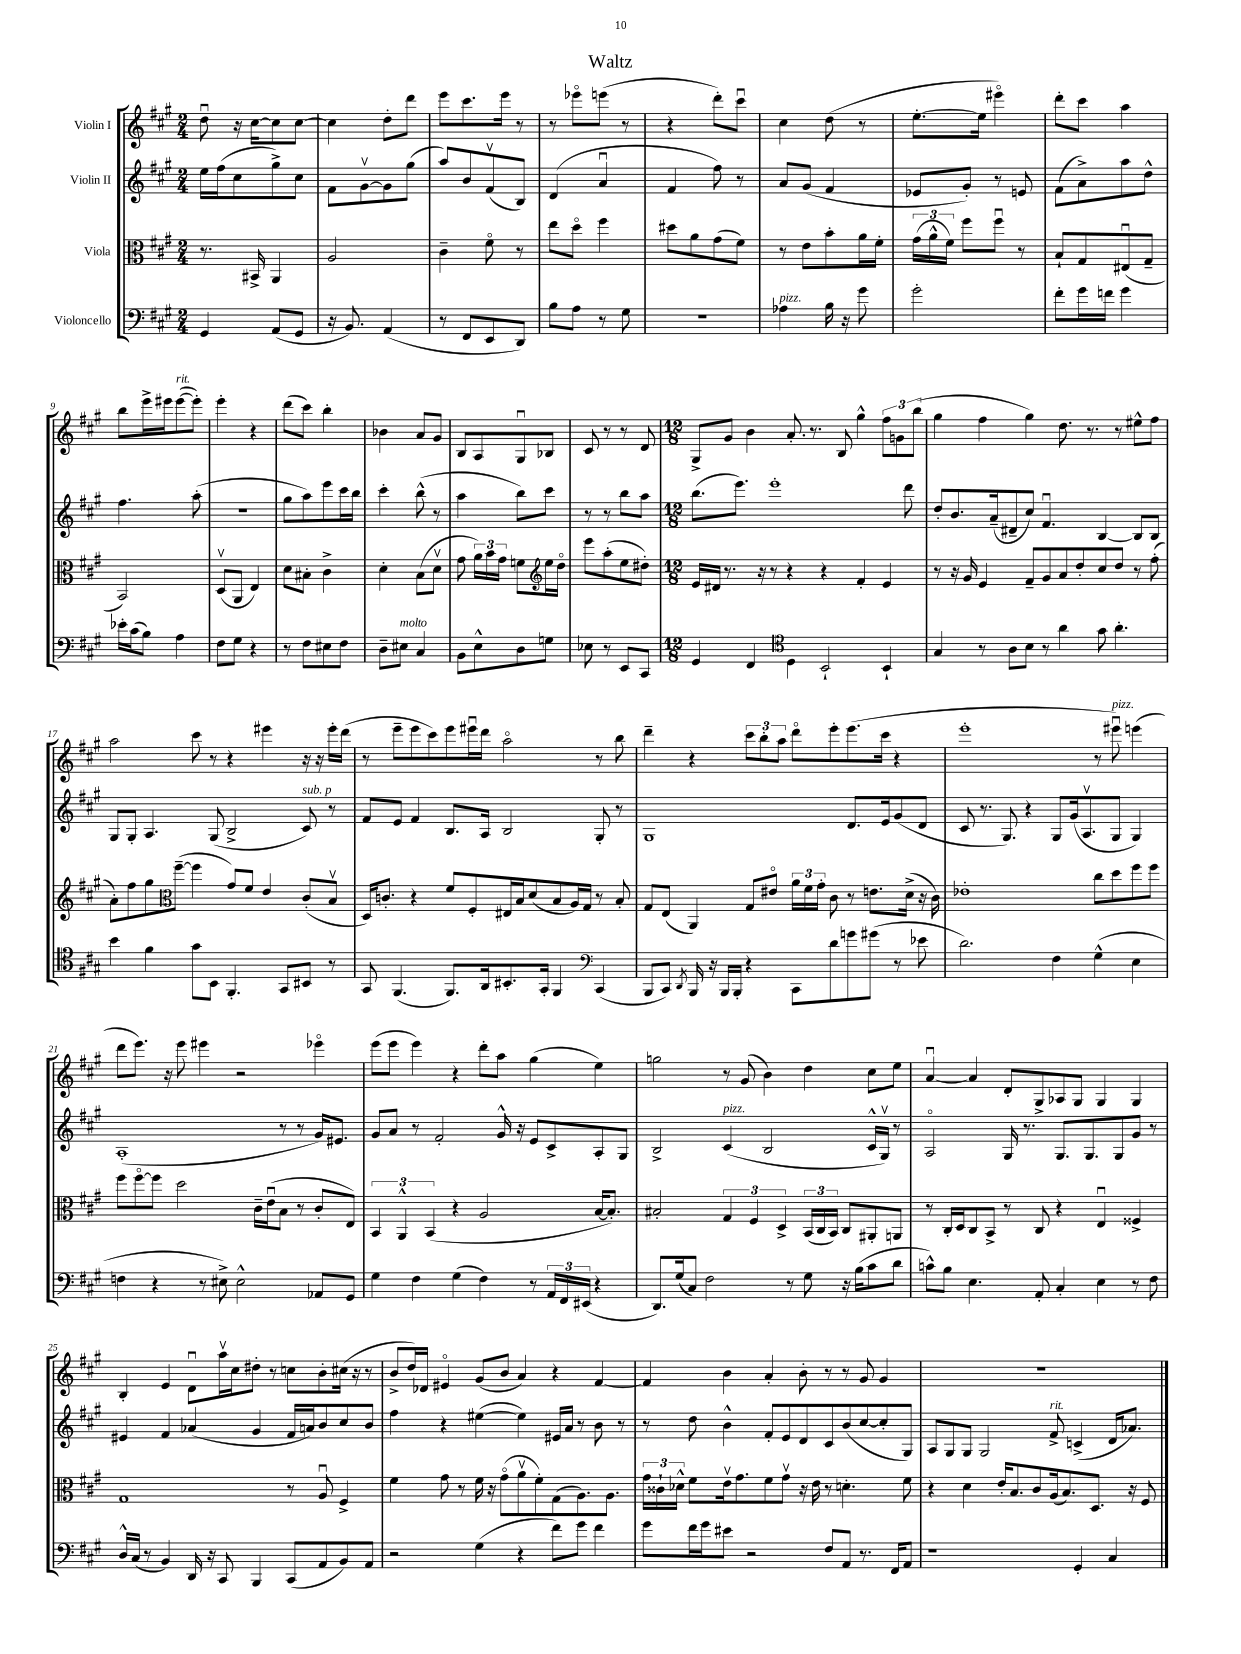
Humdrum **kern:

**kern	**kern	**kern	**kern
*staff4	*staff3	*staff2	*staff1
*clefF4	*clefC3	*clefG2	*clefG2
*k[f#c#g#]	*k[f#c#g#]	*k[f#c#g#]	*k[f#c#g#]
*M2/4	*M2/4	*M2/4	*M2/4
4GG#/	8.r	16ee\LL	8ddu\
.	.	(16ff#\J	.
.	.	8cc#\	16r
.	16BB#^/	.	[16cc#\LK
(8AA/L	4AA/	8gg#^\)	8cc#\]
8GG#/J	.	8cc#\J	[8cc#\J
=	=	=	=
16r	2A/	8f#\L	4cc#\]
8.BB/)	.	.	.
.	.	[8g#v\	.
(4AA/	.	8g#\]	8dd'\L
.	.	(8gg#\J	8ddd\J
=	=	=	=
8r	4c#~\	8aa/L)	8eee\L
8FF#/L	.	8b/	8.ccc#\
8EE/	8f#o\	(8f#v/	.
.	.	.	16eee\Jk
8DD/J)	8r	8B/J)	8r
=	=	=	=
8B\L	8ee\L	(4d/	8r
8A\J	8ddo\J	.	8eee-o\L
8r	4ff#\	4au/	(8eee\J
8G#\	.	.	8r
=	=	=	=
2r	8dd#\L	4f#/	4r
.	8a\	.	.
.	(8g#\	8ff#\)	8ddd'\L)
.	8f#\J)	8r	8ccc#u\J
=	=	=	=
4A-\	8r	8a/L	4cc#\
.	8e\L	(8g#/J	.
16B\	8b'\	4f#/	(8dd\
16r	.	.	.
8g#\	16a\L	.	8r
.	16f#'\JJ	.	.
=	=	=	=
2g#'\	(24g#\LL	8e-/L	[8.ee'\L
.	24a^^\	.	.
.	24f#\JJ)	.	.
.	8ff#\L	8g#'/J)	.
.	.	.	16ee\]Jk
.	8ff#u\J	8r	4eee#o\)
.	8r	8e/	.
=	=	=	=
8f#'\L	8B`/L	(8f#\L	8ddd'\L
16g#\L	8G#/	8a^\)	8ccc#\J
16f\JJ	.	.	.
4g#\	(8E#u/	8aa\	4aa\
.	8G#~/J	8dd^^\J	.
=	=	=	=
16e-'\LL	2BB/)	4.ff#\	8bb\L
(16c#\J	.	.	.
8B\J)	.	.	16eee^\L
.	.	.	16eee#\J
4A\	.	.	([8eee#\
.	.	(8aa'\	8eee#'\]J)
=	=	=	=
8F#\L	(8Dv/L	2r	4eee'\
8G#\J	8AA/J	.	.
4r	4E/)	.	4r
=	=	=	=
8r	8d\L	8gg#\L	(8ddd\L
8F#\L	8B#'\J	8aa\)	8ccc#\J)
8E#\	4c#^\	8eee\	4bb'\
8F#\J	.	16ccc#\L	.
.	.	16bb\JJ	.
=	=	=	=
8D~\L	4d'\	4ccc#'\	4b-\
8E#\J	.	.	.
4C#/	(8B\L	(8bb^^\	8a/L
.	8dv\J	8r	8g#/J
=	=	=	=
8BB\L	8g#\	4aa\	8B/L
8E^^\	24a\LL)	.	8A/
.	24b\	.	.
.	24g#\JJ	.	.
8D\	8f\L	8bb\L)	8G#u/
8G\J	16ee\L	8ccc#\J	8B-/J
.	16ddo\JJ	.	.
=	=	=	=
*	*clefG2	*	*
8E-\	8eee\L	8r	8c#/
8r	(8aa'\	8r	8r
8EE/L	8ee\	8bb\L	8r
8CC#/J	8dd#'\J)	8aa\J	8d/
=	=	=	=
*M12/8	*M12/8	*M12/8	*M12/8
4GG#/	16e/LL	(8.bb\L	8G#^/L
.	16d#/JJ	.	.
.	8.r	.	8g#/J
.	.	8.eee\J)	.
4FF#/	.	.	4b\
.	16r	.	.
.	8r	1eee'	.
4D\	4r	.	8.a'/
.	.	.	8.r
2BB`/	4r	.	.
.	.	.	8B/
.	4f#'/	.	4gg#^^\
4BB`/	4e/	.	12ff#\L
.	.	.	12g\
.	.	8ddd\	.
.	.	.	(12bb\J
=	=	=	=
*clefC4	*	*	*
4G#/	8r	8dd'/L	4gg#\
.	16r	8.b/	.
.	16g#/	.	.
8r	4e/	.	4ff#\
.	.	(16a~/k	.
8A\L	.	8d#~/	.
8B\J	8f#~/L	8cc#/J)	4gg#\)
8r	8g#/	4.f#u/	.
4a\	8a/	.	8.dd\
.	8dd'/	.	.
.	.	.	8.r
8g#\	8cc#/	[4B/	.
4.a'\	8dd/J	.	8r
.	8r	8B/]L	8ee#^^\L
.	(8ff#'\	8B/J	8ff#\J
=	=	=	=
4b\	8a'\L)	8G#/L	2aa\
.	8ff#\	8G#'/J	.
4f#\	8gg#\	4.A/	.
.	([8ff#~\J	.	.
8g#\L	4ff#\]	.	8ccc#\
8BB\J	.	(8G#/	8r
4.FF#'/	8g#/L)	2B^/	4r
.	8f#/J	.	.
.	4e/	.	4eee#\
8GG#/L	.	.	.
8BB#/J	(8c#'/L	8c#/)	16r
.	.	.	16r
8r	8Bv/J	8r	16eee#'\LL
.	.	.	(16ddd\JJ
=	=	=	=
*	*clefC3	*	*
8GG#/	16D/LK)	8f#/L	8r
.	8.c'/J	.	.
(4.FF#/	.	8e/J	8eee~\L
.	4r	4f#/	8eee\
.	.	.	8ccc#\)
8.FF#/L)	8f#/L	8.B/L	8eee\
.	8F#'/	.	16eee#u\L
16AA/k	.	16A/Jk	16ddd\JJ
8.BB#'/	16E#/L	2B/	2aao\
.	16B/J	.	.
.	(8d/	.	.
16GG#'/Jk	.	.	.
4FF#/	8B/	.	.
.	16A/L)	.	.
.	16G#/JJ	.	.
*clefF4	*	*	*
(4CC#/	8r	8G#'/	8r
.	8B'/	8r	8bb\
=	=	=	=
8BBB/L	8G#/L	1G#	4ddd~\
8CC#/J)	(8E/J	.	.
8qDD/	.	.	.
16BBB/	4AA/)	.	4r
16r	.	.	.
16BBB/LL	.	.	.
16BBB'/JJ	.	.	.
4r	8G#/L	.	12ccc#\L
.	.	.	12bb'\
.	8e#o/J	.	.
.	.	.	12aa\J
8CC#\L	24a\LL	.	8dddo\L
.	24f#\	.	.
.	24g#'\JJ	.	.
8d\	8c#\	.	8eee'\
8g\	8r	8.d/L	(8.eee\
(8g#\J	8.e\L	.	.
.	.	16e/k	16ccc#\Jk
8r	.	(8g#/	4r
.	(16d^\Jk	.	.
8e-\	16r	8d/J	.
.	16c#\)	.	.
=	=	=	=
2.d\)	1e-'	8c#/	1eee'
.	.	8.r	.
.	.	8.G#/)	.
.	.	4r	.
4F#\	.	8G#/L	.
.	.	(16g#/k	.
.	.	8.Av/	.
(4G#^^\	8cc#\L	.	8r
.	8dd\	8G#/J	8eee#u\)
4E\	8ff#\	4G#/)	(4eee\
.	8ff#\J	.	.
=	=	=	=
4F\	8ff#\L	(1A'	8ddd\L
.	[8ff#o\	.	8.eee\J)
4r	8ff#\]J	.	.
.	.	.	16r
.	2dd\	.	8eee\
8r	.	.	4eee#\
8E#^\)	.	.	.
2E#^^\	.	.	2r
.	16c#~\LL	.	.
.	(16eu\J	.	.
.	8B\J	8r	.
.	8r	8r	.
8AA-/L	8c#'/L	16g#/LK)	4eee-o\
.	.	8.e#/J	.
8GG#/J	8E/J)	.	.
=	=	=	=
4G#\	6BB/	8g#/L	(8eee\L
.	.	8a/J	8eee\J
.	6AA^^/	.	.
4F#\	.	8r	4eee\)
.	(6BB/	.	.
.	.	2f#'/	.
(4G#\	4r	.	4r
4F#\)	2A/	.	8ddd'\L
.	.	16g#^^/	8aa\J
.	.	16r	.
8r	.	8e/L	(4gg#\
24AA/LL	.	8c#^/	.
24FF#/	.	.	.
(24EE#/JJ	.	.	.
4r	[16B/LK	8A'/	4ee\)
.	8.B'/]J)	.	.
.	.	8G#/J	.
=	=	=	=
8.DD/L)	2B#'/	2B^/	2gg\
(16G#/k	.	.	.
8C#/J)	.	.	.
2F#\	.	.	.
.	6G#/	(4c#/	8r
.	.	.	(8g#/
.	6F#/	.	.
.	.	2B/	4b\)
.	6D^/	.	.
8r	.	.	.
8G#\	(24BB/LL	.	4dd\
.	24C#/	.	.
.	24BB/JJ)	.	.
16r	8C#/L	.	.
(16B\LK	.	.	.
8c#\	8AA#'/	16c#^^/LL	8cc#\L
.	.	16G#v/JJ)	.
8d\J	8AA/J	8r	8ee\J
=	=	=	=
8c^^\L)	8r	2Ao/	[4au/
8B\J	16C#'/LL	.	.
.	16D/J	.	.
4.E\	8C#/	.	4a/]
.	8BB^/J	.	.
.	8r	16G#/	8d'/L
.	.	8.r	.
8AA'/	8C#/	.	8G#^/
4C#'/	4r	8.G#/L	8A-/
.	.	.	8G#/J
.	.	8.G#/	.
4E\	4Eu/	.	4G#/
.	.	8G#/	.
8r	4F##^/	8g#/J	4G#/
8F#\	.	8r	.
=	=	=	=
16D^^/LL	1G#	4e#/	4B'/
(16C#/JJ	.	.	.
8r	.	.	.
4BB/)	.	4f#/	4e/
16DD/	.	(4a-/	8du\L
16r	.	.	.
8CC#/	.	.	16aav\L
.	.	.	16cc#\J
4BBB/	.	4g#/	8dd#'\J
.	.	.	8r
(8CC#/L	8r	16f#/LL	8cc\L
.	.	16a/J)	.
8AA/	8Au/	8b/	8b'\
8BB/)	4F#^/	8cc#/	(16cc#\Jk
.	.	.	16r
8AA/J	.	8b/J	8r
=	=	=	=
2r	4f#\	4ff#\	8b^/L
.	.	.	16dd/L)
.	.	.	16d-/JJ
.	8g#\	4r	4e#o/
.	8r	.	.
(4G#\	16f#\	([4ee#\	(8g#/L
.	16r	.	.
.	(8g#o\L	.	8b/J
4r	8av\	4ee#\])	4a/)
.	8f#'\)	.	.
8f#\L)	(8G#\	16e#/LL	4r
.	.	16a/JJ	.
8g#\J	8.A\)	8r	.
4f#\	.	8b\	[4f#/
.	8.A\J	.	.
.	.	8r	.
=	=	=	=
8g#\L	24g#\LL	8r	4f#/]
.	24c##`\	.	.
.	24d-^^\JJ	.	.
16f#\L	8f#\L	8dd\	.
16g#\J	.	.	.
8e#\J	16ev\k	4b^^\	4b\
.	8.g#\	.	.
2r	.	.	.
.	8f#\	8f#'/L	4a'/
.	8g#v\J	8e/	.
.	16r	8d/	8b'\
.	16e\	.	.
8F#/L	8r	8c#/	8r
8AA/J	4.d'\	(8b/	8r
8.r	.	[8cc#/	8g#/
.	.	8cc#'/]	4g#/
16FF#/LK	.	.	.
8AA/J	8f#\	8G#/J)	.
=	=	=	=
1r	4r	8A/L	1.r
.	.	8G#/	.
.	4d\	8G#/J	.
.	.	2G#/	.
.	16e'/LK	.	.
.	8.B/	.	.
.	8c#/	.	.
.	(16A/k	8f#^/	.
.	8.B/)	.	.
4GG#'/	.	(4c^/	.
.	8.D/J	.	.
4C#/	.	16d/LK	.
.	16r	8.a-/J)	.
.	8F#/	.	.
==	==	==	==
*-	*-	*-	*-
